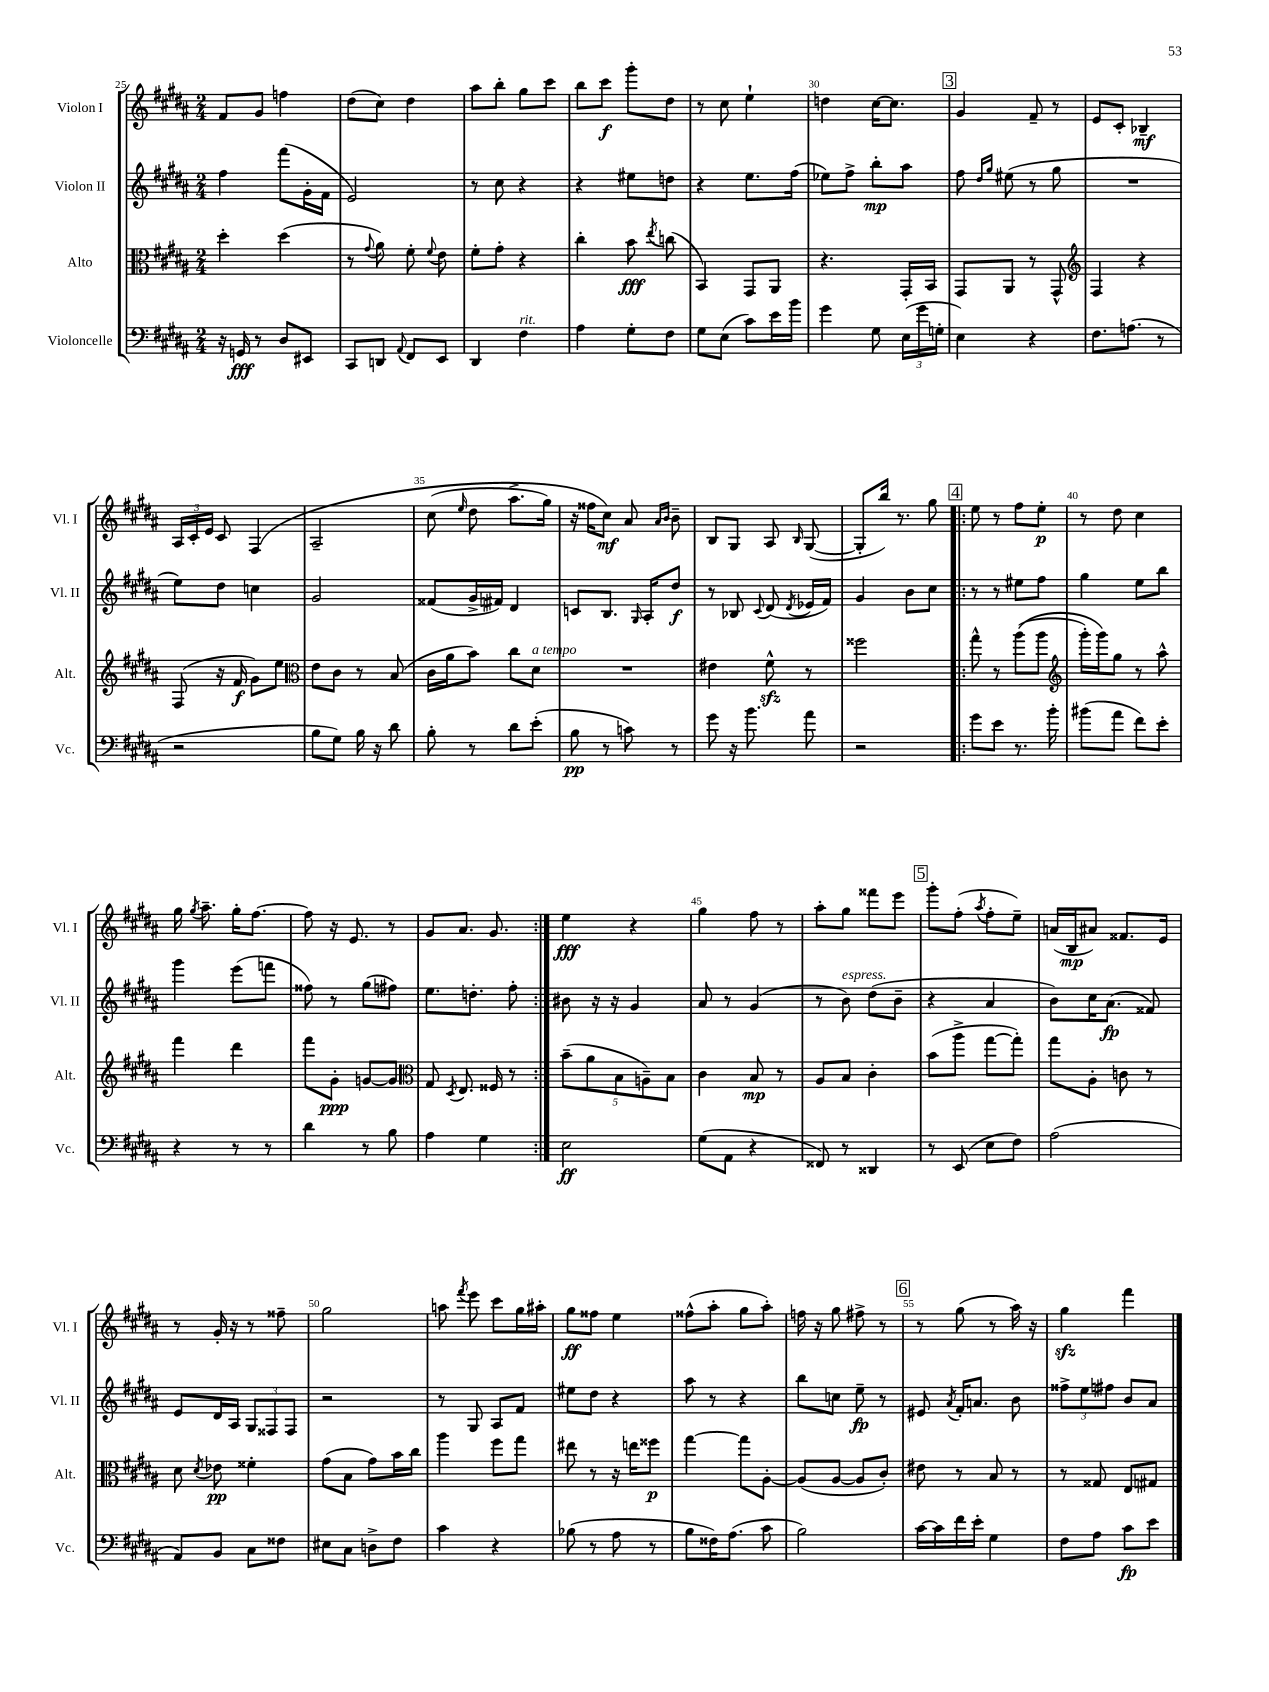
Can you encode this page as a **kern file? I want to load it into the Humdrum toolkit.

**kern	**kern	**kern	**kern
*staff4	*staff3	*staff2	*staff1
*clefF4	*clefC3	*clefG2	*clefG2
*k[f#c#g#d#a#]	*k[f#c#g#d#a#]	*k[f#c#g#d#a#]	*k[f#c#g#d#a#]
*M2/4	*M2/4	*M2/4	*M2/4
16r	4dd#'\	4ff#\	8f#/L
16GG/	.	.	.
8r	.	.	8g#/J
8D#/L	(4dd#\	(8fff#\L	4ff\
8EE#/J	.	16g#'\L	.
.	.	16f#\JJ	.
=	=	=	=
8CC#/L	8r	2e/)	(8dd#\L
.	8qqg#/	.	.
8DD/J	8a#\)	.	8cc#\J)
8qqAA#/	.	.	.
8FF#/L	8f#'\	.	4dd#\
.	8qqf#/	.	.
8EE/J	8e\	.	.
=	=	=	=
4DD#/	8f#'\L	8r	8aa#\L
.	8g#'\J	8cc#\	8bb'\J
4F#\	4r	4r	8gg#\L
.	.	.	8ccc#\J
=	=	=	=
4A#\	4cc#'\	4r	8bb\L
.	.	.	8ccc#\J
8G#'\L	8b\	8ee#\L	8ggg#'\L
.	8qee/	.	.
8F#\J	(8cc\	8dd\J	8dd#\J
=	=	=	=
8G#\L	4BB/)	4r	8r
(8E\J	.	.	8cc#\
8c#\L)	8GG#/L	8.ee\L	4ee`\
16e\L	8AA#/J	.	.
16b\JJ	.	(16ff#\Jk	.
=	=	=	=
4g#\	4.r	8ee-\L)	4dd\
.	.	8ff#^\J	.
8G#\	.	8bb'\L	[16cc#\LK
.	.	.	8.cc#\]J
(24E\LL	16GG#'/LL	8aa#\J	.
24g#\	.	.	.
.	16BB/JJ	.	.
24G'\JJ	.	.	.
=	=	=	=
4E\)	8GG#/L	8ff#\	4g#/
.	.	16qqdd#/LL	.
.	.	16qqgg#/JJ	.
.	8AA#/J	(8ee#\	.
4r	8r	8r	8f#~/
.	8GG#^^/	8gg#\	8r
=	=	=	=
*	*clefG2	*	*
8.F#\L	4F#/	2r	8e/L
.	.	.	8c#'/J
(8.A\J	.	.	.
.	4r	.	4B-~/
8r	.	.	.
=	=	=	=
2r	(8F#/	8ee\L)	24A#/LL
.	.	.	24c#'/
.	.	.	24e/JJ
.	16r	8dd#\J	8c#/
.	16f#/	.	.
.	8g#\L)	4cc\	&(4F#/
.	8ee\J	.	.
=	=	=	=
*	*clefC3	*	*
8B\L	8e\L	2g#/	2A#~/
8G#\J)	8c#\J	.	.
16B\	8r	.	.
16r	.	.	.
8d#\	(8B/	.	.
=	=	=	=
8B'\	16c#\LL	(8f##/L	(8cc#\
.	16a#\J	.	.
.	.	.	16qqee/
8r	8b\J)	16g#^/L	8dd#\
.	.	16f#/JJ)	.
8d#\L	8cc#\L	4d#/	8.aa#^\L
(8e'\J	8d#\J	.	.
.	.	.	16gg#\Jk)
=	=	=	=
8B\	2r	8c/L	16r
.	.	.	16ff##\LK
8r	.	8.B/J	8cc#\J&)
8c\)	.	.	8a#/
.	.	16qqG#/	.
.	.	16A#'/LK	.
.	.	.	16qqa#/LL
.	.	.	16qqb/JJ
8r	.	8dd#/J	8b~\
=	=	=	=
8g#\	4e#\	8r	8B/L
16r	.	8B-/	8G#/J
8.b\	.	.	.
.	.	8qqc#/	.
.	8f#^^\	(8d#/	8A#/
.	.	8qd#/	16qqB/
8a#\	8r	16e-/LL	([8G#/
.	.	16f#/JJ)	.
=	=	=	=
2r	2ff##\	4g#/	8G#'/]L
.	.	.	16bb/Jk)
.	.	.	8.r
.	.	8b\L	.
.	.	8cc#\J	8gg#\
=!|:	=!|:	=!|:	=!|:
8g#\L	8gg#^^\	8r	8ee\
8e\J	8r	8r	8r
8.r	&((8aa#\L	8ee#\L	8ff#\L
.	8aa#\J	8ff#\J	8ee'\J
16b'\	.	.	.
=	=	=	=
*	*clefG2	*	*
(8b#\L	16ggg#'\LL)	4gg#\	8r
.	16ggg#\J&)	.	.
8a#\J	8gg#\J	.	8dd#\
8f#\L)	8r	8ee\L	4cc#\
8e'\J	8aa#^^\	8bb\J	.
=	=	=	=
4r	4fff#\	4ggg#\	16gg#\
.	.	.	8qgg#/
.	.	.	8.aa#~\
8r	4ddd#\	(8eee\L	16gg#'\LK
.	.	.	[8.ff#\J
8r	.	8fff\J	.
=	=	=	=
4d#\	8fff#\L	8ff##\)	8ff#\]
.	8g#'\J	8r	16r
.	.	.	8.e/
8r	[8g/L	(8gg#\L	.
8B\	8g/]J	8ff#\J)	8r
=	=	=	=
*	*clefC3	*	*
4A#\	8G#/	8.ee\L	8g#/L
.	8qD#/	.	.
.	8.E/	.	8.a#/J
.	.	8.dd'\J	.
4G#\	.	.	.
.	16F##/	.	8.g#/
.	8r	8ff#'\	.
=:|!	=:|!	=:|!	=:|!
2E\	(10b~\L	8b#\	4ee\
.	10a#\	.	.
.	.	16r	.
.	.	16r	.
.	10B\	.	.
.	.	4g#/	4r
.	10A~\)	.	.
.	10B\J	.	.
=	=	=	=
(8G#\L	4c#\	8a#/	4gg#\
8AA#\J	.	8r	.
4r	8B/	(4g#/	8ff#\
.	8r	.	8r
=	=	=	=
8FF##/)	8A#/L	8r	8aa#'\L
8r	8B/J	8b\)	8gg#\J
4DD##/	4c#'\	(8dd#\L	8fff##\L
.	.	8b~\J	8eee\J
=	=	=	=
8r	(8b\L	4r	8ggg#'\L
(8EE/	8aa#^\J	.	(8ff#'\J
.	.	.	8qaa#/
8E\L	[8gg#\L	4a#/	8ff#'\L
8F#\J)	8gg#'\]J)	.	8ee~\J)
=	=	=	=
(2A#\	8gg#\L	8b\L)	(16a/LL
.	.	.	16B/J
.	8A#'\J	16cc#\K	8a#/J)
.	.	(8.a#\J	.
.	8c\	.	8.f##/L
.	8r	8f##/)	.
.	.	.	16e/Jk
=	=	=	=
8AA#/L)	8d#\	8e/L	8r
.	8qd#/	.	.
8BB/J	8e-\	16d#/L	16g#'/
.	.	16A#/JJ	16r
8C#\L	4f##'\	12G#/L	8r
.	.	12F##/	.
8F##\J	.	.	8ff##~\
.	.	12F##/J	.
=	=	=	=
8E#\L	(8g#\L	2r	2gg#\
8C#\J	8B\J	.	.
8D^\L	8g#\L)	.	.
8F#\J	16b\L	.	.
.	16cc#\JJ	.	.
=	=	=	=
4c#\	4aa#\	8r	8aa\
.	.	.	8qfff#/
.	.	8G#/	8eee\
4r	8ff#\L	8A#/L	8ccc#\L
.	8gg#\J	8f#/J	16gg#\L
.	.	.	16aa#'\JJ
=	=	=	=
(8B-\	8ee#\	8ee#\L	8gg#\L
8r	8r	8dd#\J	8ff##\J
8A#\	16r	4r	4ee\
.	16ee\LK	.	.
8r	8ff##\J	.	.
=	=	=	=
8B\L	[4gg#\	8aa#\	(8ff##^^\L
16F##\K)	.	8r	8aa#'\J
(8.A#\J	.	.	.
.	8gg#\]L	4r	8gg#\L
8c#\	[8A#'\J	.	8aa#'\J)
=	=	=	=
2B\)	(8A#/]L	8bb\L	16ff\
.	.	.	16r
.	[8A#/J	8cc\J	8gg#\
.	8A#/]L	8ee~\	8ff#^\
.	8c#'/J)	8r	8r
=	=	=	=
[16c#\LL	8e#\	8e#/	8r
16c#\]	.	.	.
.	.	8qa#/	.
16f#\	8r	16f#'/LK	(8gg#\
16e'\JJ	.	8.a/J	.
4G#\	8B/	.	8r
.	8r	8b\	16aa#\)
.	.	.	16r
=	=	=	=
8F#\L	8r	12ff##^\L	4gg#\
.	.	12ee\	.
8A#\J	8G##/	.	.
.	.	12ff#\J	.
8c#\L	8E/L	8b/L	4fff#\
8e\J	8G#/J	8a#/J	.
==	==	==	==
*-	*-	*-	*-
